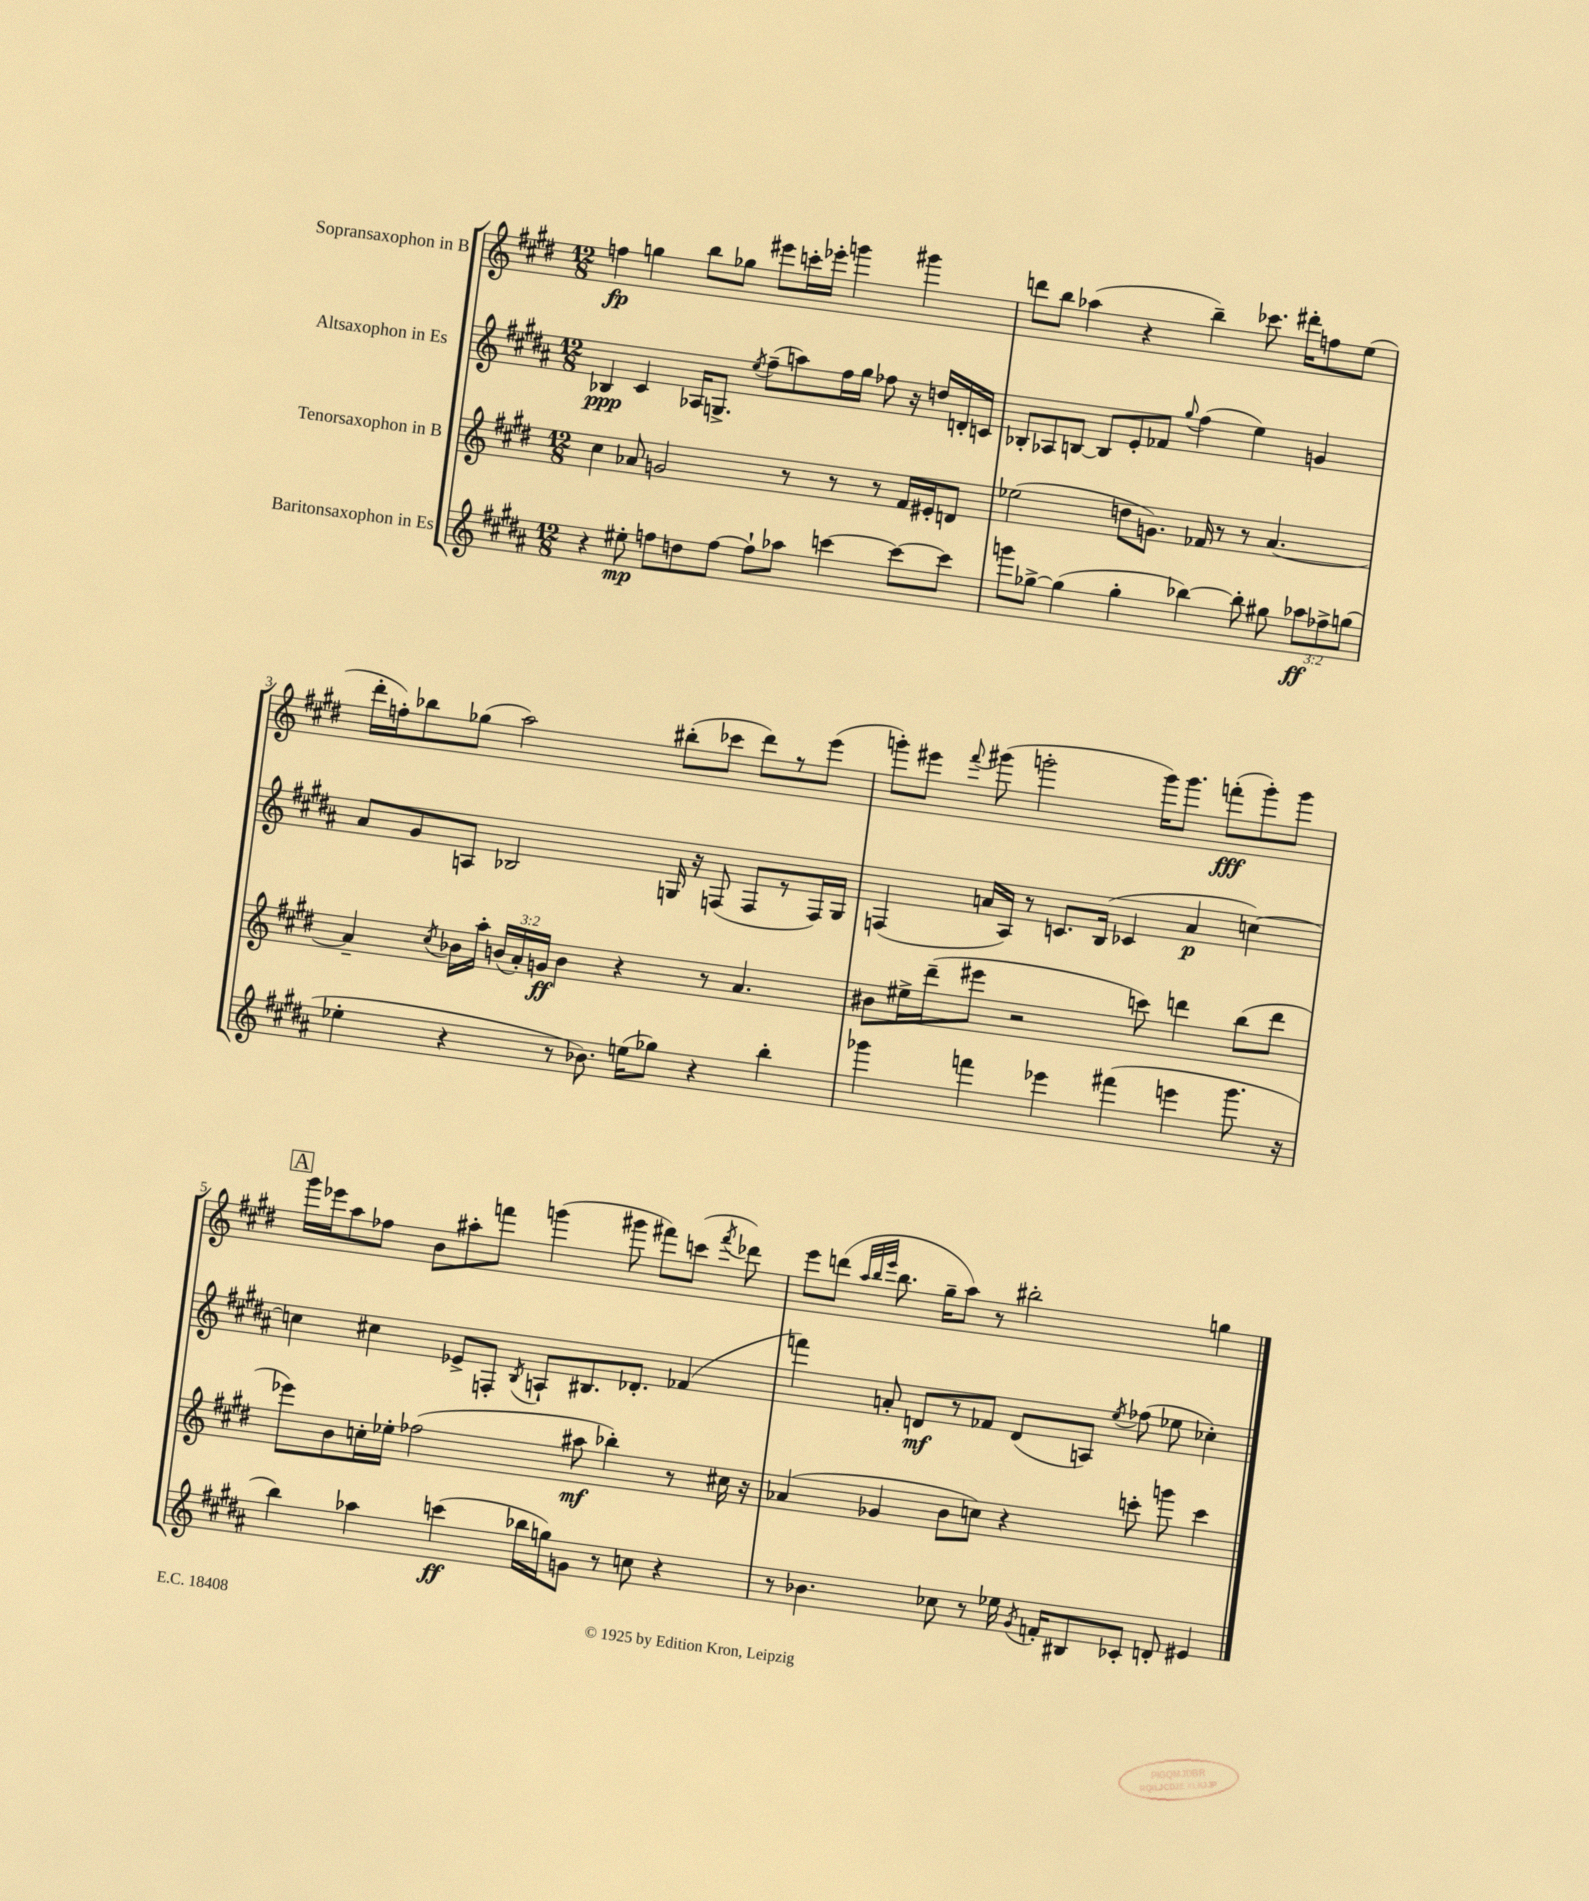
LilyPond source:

<<
\new StaffGroup <<
\new Staff = "s0" \with { instrumentName = "Sopransaxophon in B" } {
    \clef treble \key e \major \numericTimeSignature \time 12/8
    \autoBeamOff f''4\fp g''4 b''8[ ges''8] eis'''8[ c'''16-. ees'''16]-. g'''4 gis'''4 |
    d'''8[ b''8] aes''4( r4 b''4--) ces'''8. dis'''16[-. f''8 e''8]( |
    dis'''16[-. f''16-.) bes''8 ges''8]( a''2) bis''8[-.( ces'''8] dis'''8[) r8 e'''8]( |
    g'''8[-.) eis'''8] \appoggiatura { fis'''8 } gis'''8( g'''2-. g'''16[) g'''8.] f'''8[-.\fff( g'''8-.) g'''8] |
    \mark \markup { \box "A" } gis'''16[ ees'''16 a''8 fes''8] b'8[ ais''8-. f'''8] g'''4( gis'''8 fis'''8[) c'''8]( \acciaccatura { fis'''8 } des'''8) |
    e'''8[ d'''8]( \grace { a''32[ b''32 e'''32] } b''8. gis''16[-- a''8]) r8 bis''2-. g''4 \bar "|." |
}
\new Staff = "s1" \with { instrumentName = "Altsaxophon in Es" } {
    \clef treble \key b \major \numericTimeSignature \time 12/8
    \autoBeamOff bes4\ppp cis'4 aes16[ g8.]-> \acciaccatura { e''8 } fis''8[--( a''8) fis''16 gis''16] fes''8 r16 d''16[ d'16-. c'16] |
    bes8[-. aes8 b8]~ b8[ e'8-. fes'8] \appoggiatura { gis''8 } fis''4( e''4) g'4 |
    ais'8[ gis'8 a8] bes2 g16 r16 f8( f8[ r8 f16) g16] |
    f4( a'16[ ais16]) r8 c'8.[ b16]( ces'4 a'4\p c''4~) |
    \mark \markup { \box "A" } c''4 cis''4 ees'8[-> f8]-. \acciaccatura { b8 } a8[-! bis8. des'8.]-. fes'4( |
    f'''4) a'8-. d'8[\mf r8 fes'8] d'8[( a8]) \acciaccatura { e''8 } fes''8( ees''8 ces''4-.) \bar "|." |
}
\new Staff = "s2" \with { instrumentName = "Tenorsaxophon in B" } {
    \clef treble \key e \major \numericTimeSignature \time 12/8 \override Staff.TupletNumber.text = #tuplet-number::calc-fraction-text
    \autoBeamOff cis''4 aes'8 g'2 r8 r8 r8 fis'16[ eis'16-. d'8] |
    ees''2( d''8[ g'8.]) fes'16 r8 r8 a'4.~ |
    a'4-- \acciaccatura { cis''8 } bes'16[ a''16]-. \tuplet 3/2 { b'16[( a'16-.) g'16]\ff } b'4 r4 r8 a'4. |
    bis'8[ eis''16-> dis'''16--( eis'''8] r2 c'''8) d'''4 b''8[( d'''8] |
    \mark \markup { \box "A" } ees'''8[) b'8 c''16-. ees''16]-. fes''2( ais''8\mf bes''4-.) r8 cis''16 r16 |
    aes'4( ges'4 b'8[ c''8]) r4 c'''8-. g'''8 c'''4 \bar "|." |
}
\new Staff = "s3" \with { instrumentName = "Baritonsaxophon in Es" } {
    \clef treble \key b \major \numericTimeSignature \time 12/8 \override Staff.TupletNumber.text = #tuplet-number::calc-fraction-text
    \autoBeamOff r4 eis''8-.\mp f''8[ d''8 f''8]~ f''8[-! aes''8] c'''4~ c'''8[~ c'''8] |
    g'''8[ ges''8]~-> ges''4( ges''4-. bes''4~) bes''8-. gis''8 \tuplet 3/2 { aes''8[\ff fes''8-> g''8]( } |
    ees''4-. r4 r8 bes'8.) e''16[( ges''8]) r4 b''4-. |
    ges'''4 f'''4 ees'''4 fis'''4( e'''4 ges'''8. r16 |
    \mark \markup { \box "A" } b''4) aes''4 c'''4\ff( bes''16[ g''16) g'8] r8 c''8 r4 |
    r8 bes'4. ces''8 r8 ees''16 \acciaccatura { gis'8 } f'16[-. bis8 ces'8]-. d'8-. eis'4 \bar "|." |
}
>>
>>
